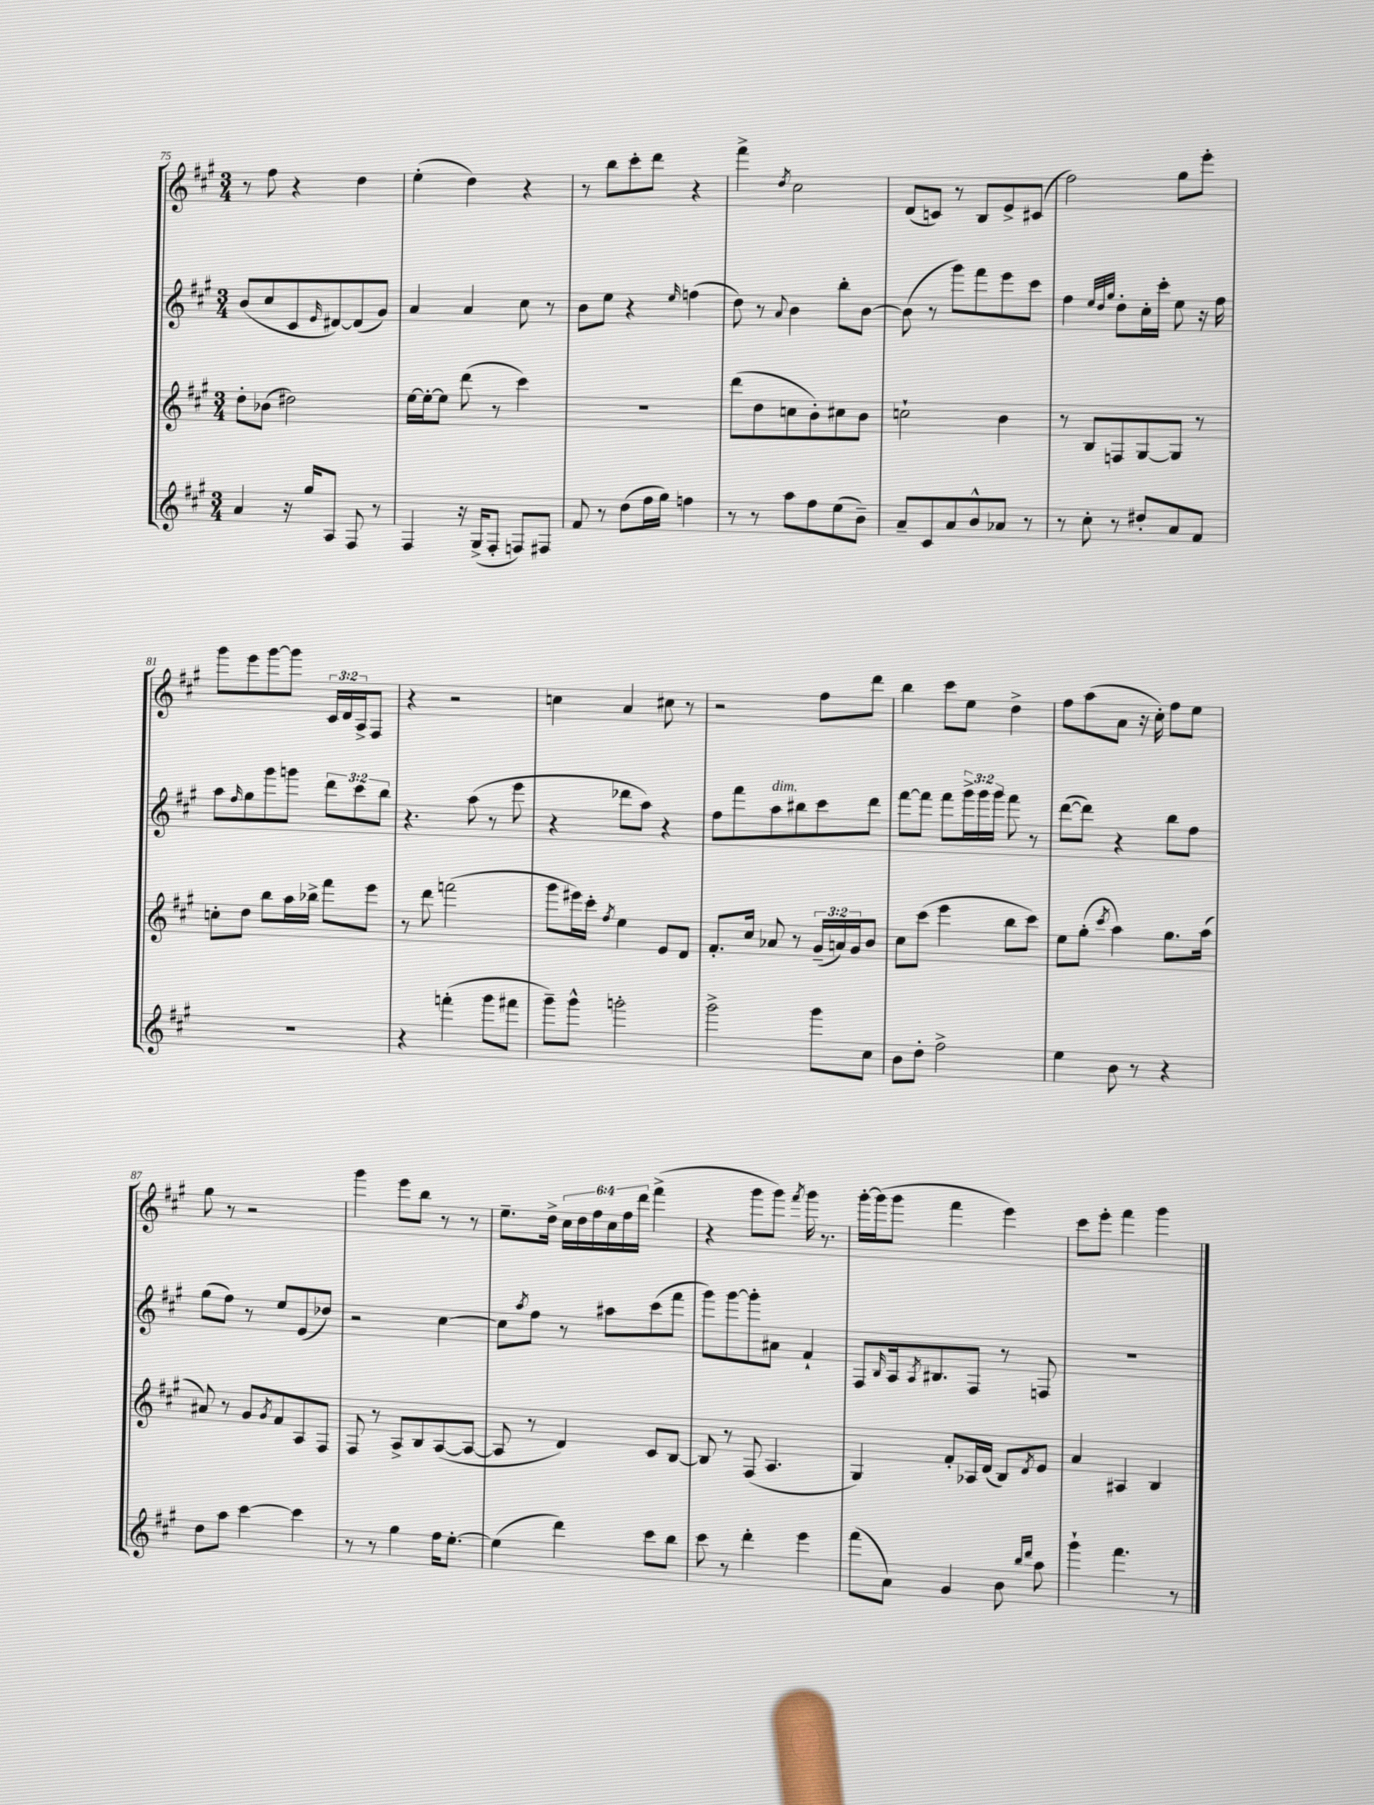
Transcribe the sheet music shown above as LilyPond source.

<<
\new StaffGroup <<
\new Staff = "s0" {
    \clef treble \key a \major \numericTimeSignature \time 3/4 \override Staff.TupletNumber.text = #tuplet-number::calc-fraction-text
    r8 fis''8 r4 d''4 |
    e''4-.( d''4) r4 |
    r8 b''8 cis'''8-. d'''8 r4 |
    fis'''4-> \acciaccatura { d''8 } cis''2 |
    d'8( c'8) r8 b8 e'8-> cis'8( |
    fis''2) gis''8 e'''8-. |
    gis'''8 e'''8 gis'''8~ gis'''8 \tuplet 3/2 { cis'16 d'16 a16-> } fis8 |
    r4 r2 |
    c''4 a'4 cis''8 r8 |
    r2 fis''8 d'''8 |
    b''4 cis'''8 e''8 d''4-> |
    fis''8 a''8( a'8 r16 cis''16-.) fis''8 e''8 |
    gis''8 r8 r2 |
    gis'''4 e'''8 b''8 r8 r8 |
    e''8.-- d''16-> \tuplet 6/4 { cis''16 d''16 fis''16 cis''16 fis''16 d'''16 } fis'''4->( |
    r4 gis'''8 gis'''8) \acciaccatura { fis'''8 } gis'''16 r8. |
    gis'''16~-. gis'''16( gis'''8 fis'''4 e'''4) |
    cis'''8 e'''8-. fis'''4 gis'''4 \bar "|." |
}
\new Staff = "s1" {
    \clef treble \key a \major \numericTimeSignature \time 3/4 \override Staff.TupletNumber.text = #tuplet-number::calc-fraction-text
    b'8( cis''8 cis'8 \grace { e'16 } dis'8~) dis'8( gis'8) |
    a'4 a'4 cis''8 r8 |
    b'8 e''8 r4 \grace { e''16 } f''4( |
    d''8) r8 \appoggiatura { a'8 } b'4 b''8-. b'8~ |
    b'8( r8 gis'''8) fis'''8 e'''8 cis'''8 |
    fis''4 \grace { e''32 d''32 gis''32 } d''8-. cis''16-. cis'''16-. e''8 r16 fis''16 |
    a''8 \grace { fis''16 } gis''8 gis'''8 g'''8 \tuplet 3/2 { d'''8 cis'''8 b''8 } |
    r4. a''8( r8 e'''8 |
    r4 des'''8 a''8) r4 |
    fis''8 fis'''8 a''8^\markup { \italic "dim." } bis''8 cis'''8 d'''8 |
    fis'''8~ fis'''8 fis'''8 \tuplet 3/2 { gis'''16-> gis'''16 gis'''16 } fis'''8 r8 |
    d'''8~( d'''8) r4 b''8 fis''8 |
    gis''8( fis''8) r8 e''8 e'8( des''8) |
    r2 cis''4~ |
    cis''8 \acciaccatura { a''8 } fis''8 r8 ais''8 cis'''8( fis'''8 |
    gis'''8) gis'''8~ gis'''8-. ais'8 fis'4-! |
    fis8 \grace { b16 } a16 \acciaccatura { a8 } bis8. fis8 r8 f8 |
    R2. \bar "|." |
}
\new Staff = "s2" {
    \clef treble \key a \major \numericTimeSignature \time 3/4 \override Staff.TupletNumber.text = #tuplet-number::calc-fraction-text
    d''8-. bes'8( dis''2) |
    e''16~ e''16~-. e''8 d'''8( r8 cis'''4) |
    R2. |
    d'''8( d''8 c''8 b'8-.) cis''8 b'8 |
    c''2-! b'4 |
    r8 b8 f8 gis8~ gis8 r8 |
    c''8-. d''8 b''8 a''16 bes''16-> fis'''8 e'''8 |
    r8 d'''8 f'''2( |
    gis'''8 eis'''16) cis'''16-. \acciaccatura { fis''8 } e''4 e'8 d'8 |
    fis'8.-. cis''16 aes'8 r8 \tuplet 3/2 { gis'16--( a'16) gis'16 } b'8 |
    cis''8 cis'''8( e'''4 b''8 cis'''8) |
    e''8 gis''8-.( \acciaccatura { cis'''8 } a''4) gis''8. a''16( |
    ais'8) r8 gis'8 \acciaccatura { gis'8 } fis'8 a8 fis8 |
    fis8 r8 a8-> b8 a8~( a8~ |
    a8 r8 d'4) cis'8 b8~ |
    b8 r8 fis8( a4. |
    gis4) fis'8-. aes16 d'16( b8) \acciaccatura { d'8 } e'8 |
    a'4 ais4 b4 \bar "|." |
}
\new Staff = "s3" {
    \clef treble \key a \major \numericTimeSignature \time 3/4
    a'4 r16 gis''16 a8 fis8 r8 |
    fis4 r16 gis16->( fis8-. f8) fis8 |
    fis'8 r8 d''8( fis''16 gis''16) f''4 |
    r8 r8 a''8 fis''8 e''8( b'8--) |
    a'8-- cis'8 a'8 b'8-^ aes'8 r8 |
    r8 cis''8-. r8 dis''8-. a'8 fis'8 |
    R2. |
    r4 f'''4-.( gis'''8 fis'''8 |
    gis'''8--) gis'''8-^ g'''2-. |
    gis'''2-> gis'''8 cis''8 |
    b'8 d''8-. fis''2-> |
    e''4 b'8 r8 r4 |
    d''8 a''8 cis'''4~ cis'''4 |
    r8 r8 gis''4 fis''16 e''8.~-. |
    e''4( d'''4) cis'''8 b''8 |
    cis'''8 r8 d'''4-. e'''4 |
    fis'''8( a'8) gis'4 b'8 \grace { b''16 d'''16 } a''8 |
    gis'''4-! fis'''4. r8 \bar "|." |
}
>>
>>
\layout { \context { \Score currentBarNumber = #75 } }
